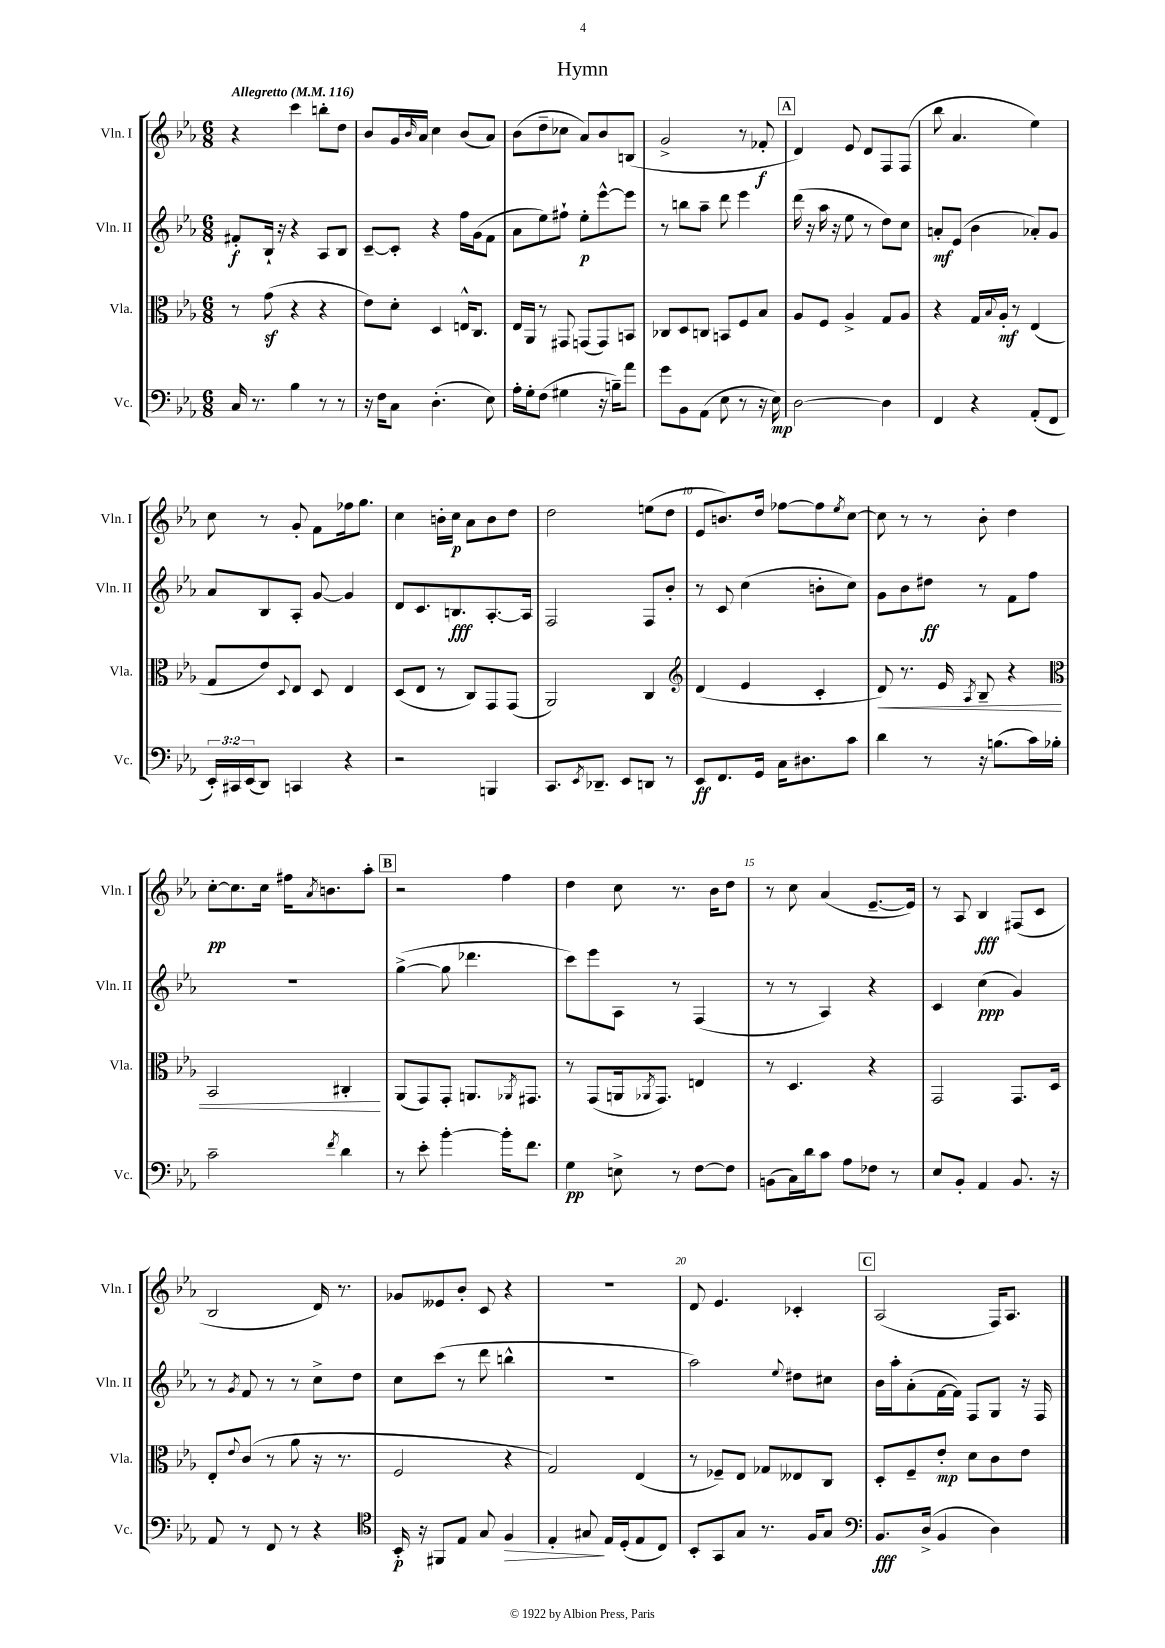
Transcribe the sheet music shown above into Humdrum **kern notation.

**kern	**kern	**kern	**kern
*staff4	*staff3	*staff2	*staff1
*clefF4	*clefC3	*clefG2	*clefG2
*k[b-e-a-]	*k[b-e-a-]	*k[b-e-a-]	*k[b-e-a-]
*M6/8	*M6/8	*M6/8	*M6/8
*MM116	*MM116	*MM116	*MM116
16C/	8r	8f#'/L	4r
8.r	.	.	.
.	(8g\	16B-`/Jk	.
.	.	16r	.
4B-\	4r	4r	4ccc\
8r	4r	8A-/L	8bb'\L
8r	.	8B-/J	8dd\J
=	=	=	=
16r	8e-\L)	[8c~/L	8b-/L
16F\LK	.	.	.
8C\J	8d'\J	8c'/]J	16g/L
.	.	.	16qqb-/
.	.	.	16a-/JJ
(4.D'\	4D/	4r	4cc\
.	16E^^/LK	16ff\LL	(8b-/L
.	8.C/J	(16g\J	.
8E-\)	.	8f\J	8a-/J)
=	=	=	=
16A-'\LL	16E-/LL	8a-\L	(8b-\L
16G'\J	16AA-/JJ	.	.
(8F\J	8r	8ee-\)	8dd~\
4G#\	8GG#/	8ff#`\J	8cc-\J
.	(8GG/L	8ee-'\L	8a-/L)
16r	8GG/)	[8eee-^^\	8b-/
16B~\LK)	.	.	.
8a-\J	8BB/J	8eee-\]J	(8B/J
=	=	=	=
8g\L	8C-/L	8r	2g^/
8BB-\	8D/	8bb\L	.
(8AA-\J	8C/J	8aa-~\J	.
8E-\	8BB/L	8ddd\	.
8r	8F/	4eee-\	8r
16r	8B-/J	.	8f-'/
16E-\)	.	.	.
=	=	=	=
[2D\	8A-/L	(16ddd\	4d/)
.	.	16r	.
.	8F/J	16aa-\	.
.	.	16r	.
.	4A-^/	8ee-\	8e-/
.	.	8r	8d/L
4D\]	8G/L	8dd\L)	8F/
.	8A-/J	8cc\J	(8F/J
=	=	=	=
4FF/	4r	8a'/L	8bb-\
.	.	(8e-/J	4.a-/
4r	16G/LL	4b-\	.
.	8qqB-/	.	.
.	16A-'/JJ	.	.
.	8r	.	.
(8AA-'/L	(4E-/	8a-'/L)	4ee-\)
8FF/J	.	8g/J	.
=	=	=	=
24EE-'/LL)	8G/L	8a-/L	8cc\
24CC#/	.	.	.
(24EE-/J	.	.	.
8DD/J)	8e-/)	8B-/	8r
.	8qqD/	.	.
4CC/	8E-/J	8A-'/J	8g'/
.	8D/	[8g/	8f\L
4r	4E-/	4g/]	16ff-\k
.	.	.	8.gg\J
=	=	=	=
2r	(8D/L	8d/L	4cc\
.	8E-/J	8.c/	.
.	8r	.	16b'\LL
.	.	8.B/	16cc\JJ
.	8C/L)	.	8a-\L
4BBB/	8GG/	[8.A-'/	8b\
.	(8GG/J	.	8dd\J
.	.	16A-/]Jk	.
=	=	=	=
8.CC/L	2AA-/)	2F/	2dd\
8qEE-/	.	.	.
8.DD-~/J	.	.	.
8EE-/L	.	.	.
8DD/J	4C/	8F/L	(8ee\L
8r	.	8b-'/J	8dd\J
=	=	=	=
*	*clefG2	*	*
8EE-/L	(4d/	8r	8e-/L
8.FF/	.	8c/	8.b/)
.	4e-/	(4cc\	.
16GG/Jk	.	.	16dd/Jk
16C\LK	.	.	[8ff-\L
8.D#\	.	.	.
.	4c'/	8b'\L	8ff-\]
.	.	.	8qee-/
8c\J	.	8cc\J)	[8cc\J
=	=	=	=
4d\	8d/)	8g\L	8cc\]
.	8.r	8b-\	8r
8r	.	8dd#\J	8r
.	16e-/	.	.
.	8qA-/	.	.
16r	8B-~/	8r	8b-'\
(8.B\L	.	.	.
.	4r	8f\L	4dd\
16c\L)	.	8ff\J	.
16B-'\JJ	.	.	.
=	=	=	=
*	*clefC3	*	*
2c~\	2BB-/	2.r	[8cc'\L
.	.	.	8.cc\]
.	.	.	16cc\Jk
.	.	.	16ff#\LK
.	.	.	8qa-/
.	.	.	8.b\
8qf/	.	.	.
4d\	4C#'/	.	.
.	.	.	8aa-'\J
=	=	=	=
8r	(8AA-/L	([4gg^\	2r
8e-'\	8GG/)	.	.
[4b-'\	8GG'/J	8gg\]	.
.	8.AA/L	4.ddd-\	.
16b-'\]LK	.	.	4ff\
.	8qAA-/	.	.
8.f\J	8.GG#/J	.	.
=	=	=	=
4G\	8r	8ccc\L)	4dd\
.	(8GG/L	8eee-\	.
8E^\	16AA/k	8A-\J	8cc\
.	8qAA-/	.	.
.	8.GG/J)	.	.
8r	.	8r	8.r
[8F\L	4E/	(4F/	.
.	.	.	16b-\LK
8F\]J	.	.	8dd\J
=	=	=	=
(8BB\L	8r	8r	8r
16C\L)	4.D/	8r	8cc\
16d\J	.	.	.
8c\J	.	4A-/)	(4a-/
8A-\L	.	.	.
8F-\J	4r	4r	[8.e-~/L
8r	.	.	.
.	.	.	16e-/]Jk)
=	=	=	=
8E-/L	2GG/	4c/	8r
8BB-'/J	.	.	8A-/
4AA-/	.	(4cc\	4B-/
8.BB-/	8.GG/L	4g/)	(8F#/L
.	.	.	8c/J
16r	16D/Jk	.	.
=	=	=	=
8AA-/	8E-'/L	8r	2B-/
.	8qqe-/	8qg/	.
8r	(8c/J	8f/	.
8FF/	8r	8r	.
8r	8a-\	8r	.
4r	16r	8cc^\L	16d/)
.	8.r	.	8.r
.	.	8dd\J	.
=	=	=	=
*clefC4	*	*	*
16BB-'/	2F/	8cc\L	8g-/L
16r	.	.	.
8FF#/L	.	(8ccc\J	8e--/
8E-/J	.	8r	8b-'/J
8G/	.	8ddd\	8c/
4F/	4r	4bb^^\	4r
=	=	=	=
4E-'/	2G/)	2.r	2.r
8G#/	.	.	.
16E-/LL	.	.	.
(16D'/J	.	.	.
8E-/	(4E-/	.	.
8C/J)	.	.	.
=	=	=	=
8BB-'/L	8r	2aa-\)	8d/
8GG/	8F-~/L)	.	4.e-/
8G/J	8E-/J	.	.
8.r	8G-/L	.	.
.	.	8qqee-/	.
.	8E--/	8dd#\L	4c-'/
16F/LK	.	.	.
8G/J	8C/J	8cc#\J	.
=	=	=	=
*clefF4	*	*	*
8.BB-/L	8D'/L	16b-\LL	(2A-/
.	.	16aa-'\J	.
.	8F~/	(8a-'\	.
(16D^/Jk	.	.	.
4BB-/	8e-'/J	[16f\L	.
.	.	16f\]JJ)	.
.	8d\L	8F/L	.
4D\)	8c\	8G/J	16F/LK)
.	.	.	8.A-/J
.	8e-\J	16r	.
.	.	16F/	.
==	==	==	==
*-	*-	*-	*-
